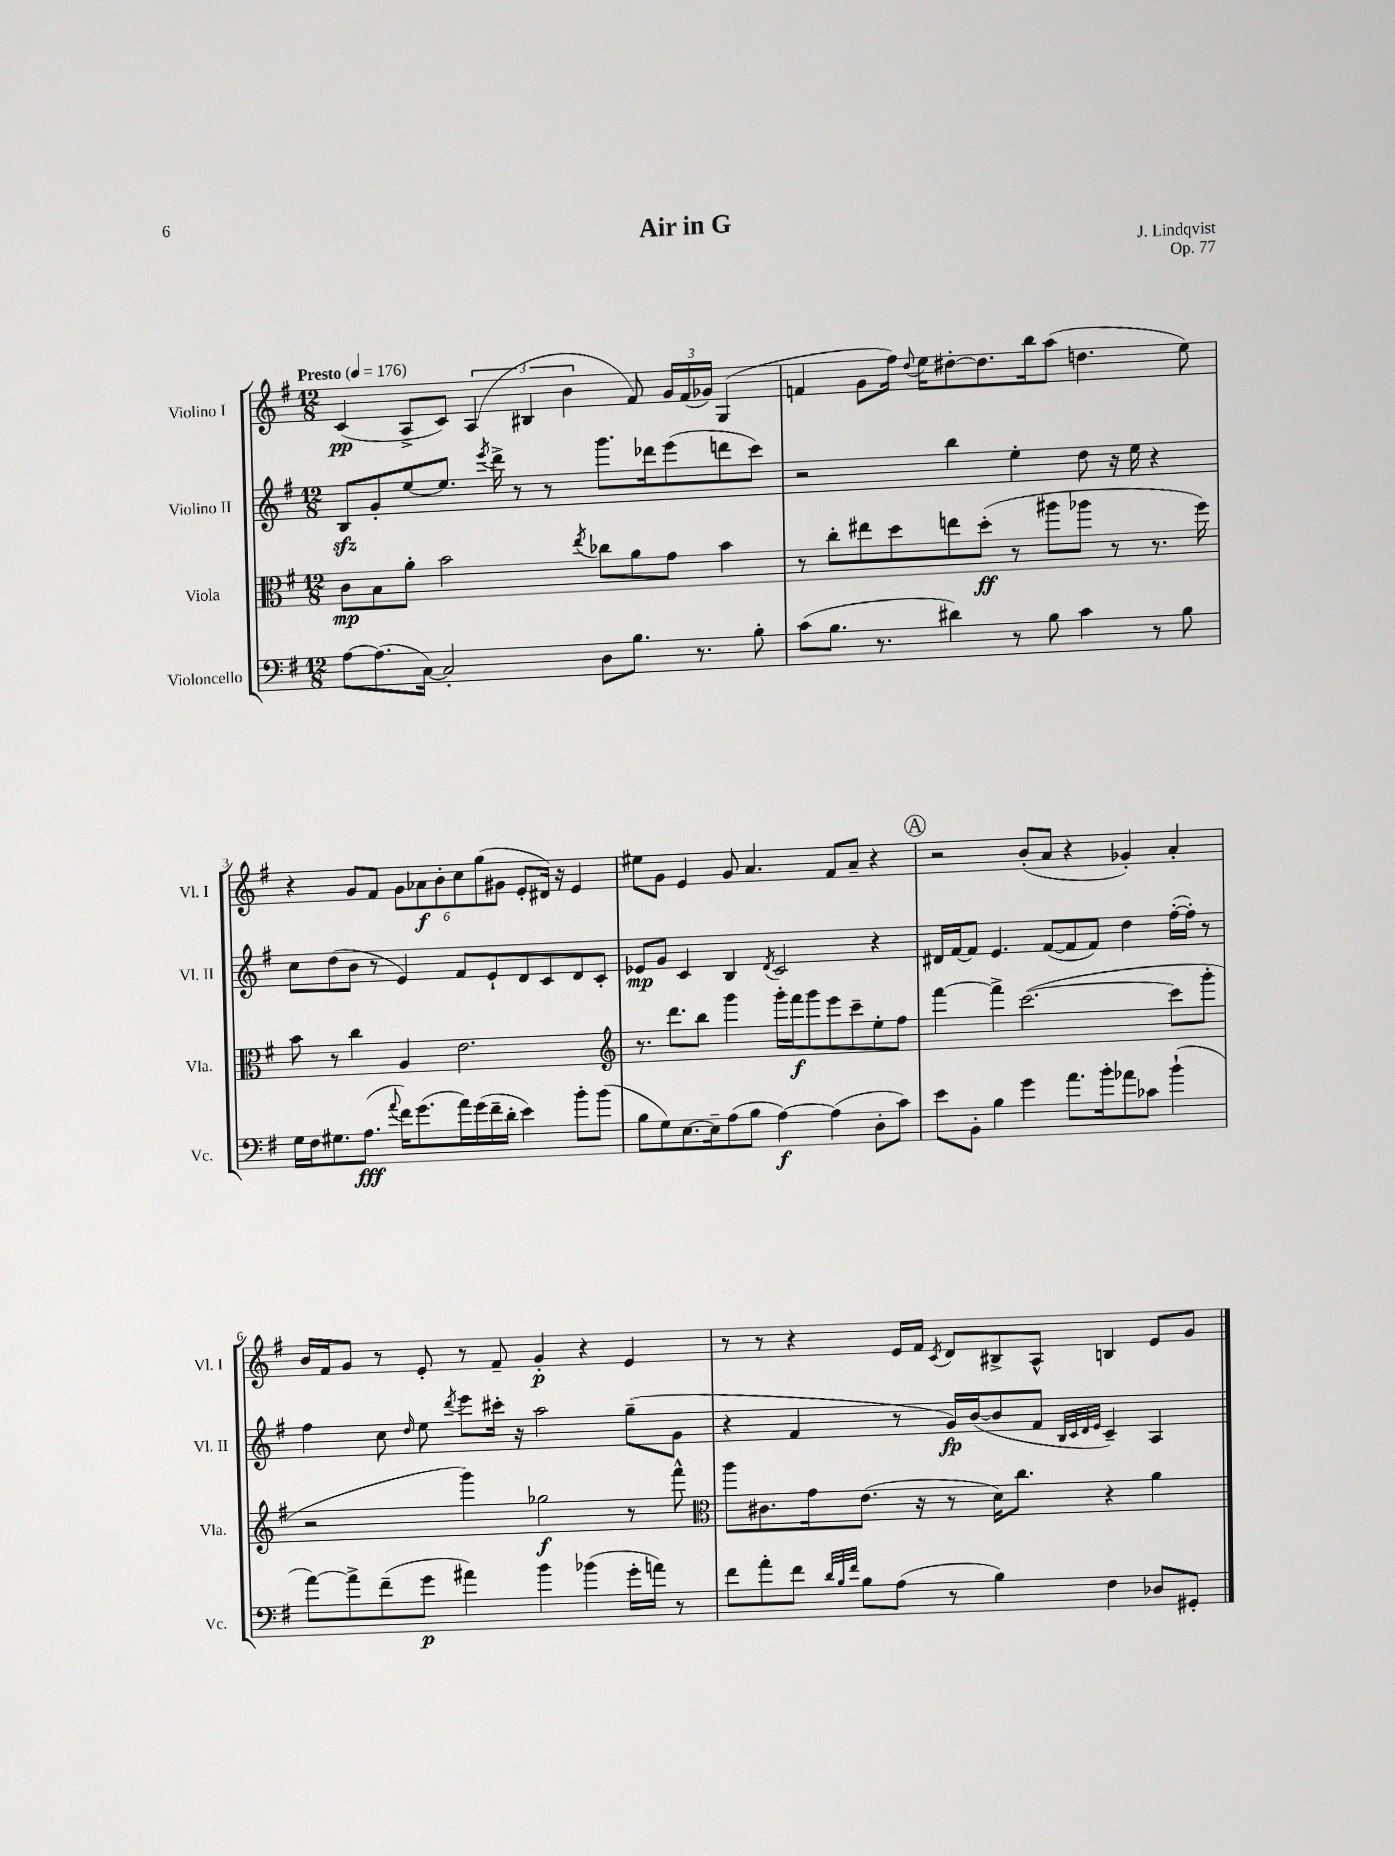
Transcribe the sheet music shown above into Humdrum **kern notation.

**kern	**dynam	**kern	**dynam	**kern	**dynam	**kern	**dynam
*part4	*part4	*part3	*part3	*part2	*part2	*part1	*part1
*staff4	*staff4	*staff3	*staff3	*staff2	*staff2	*staff1	*staff1
*I"Violoncello	*	*I"Viola	*	*I"Violino II	*	*I"Violino I	*
*I'Vc.	*	*I'Vla.	*	*I'Vl. II	*	*I'Vl. I	*
*clefF4	*	*clefC3	*	*clefG2	*	*clefG2	*
*k[f#]	*	*k[f#]	*	*k[f#]	*	*k[f#]	*
*M12/8	*	*M12/8	*	*M12/8	*	*M12/8	*
*MM176	*	*MM176	*	*MM176	*	*MM176	*
=1	=1	=1	=1	=1	=1	=1	=1
!	!	!	!	!	!	!LO:TX:a:B:t=Presto	!
[8A\L	.	8c\L	mp	8Bzz/L	.	(4c/	pp
(8.A\]	.	8B\	.	8g'/	.	.	.
.	.	8a'\J	.	[8ee/	.	8A^/L	.
[16C\Jk)	.	.	.	.	.	.	.
2C'/]	.	2b\	.	8.ee/J]	.	8c/J)	.
.	.	.	.	.	.	(6A/	.
.	.	.	.	8qeee/	.	.	.
.	.	.	.	16ddd^\	.	.	.
.	.	.	.	8r	.	.	.
.	.	.	.	.	.	6B#X/	.
.	.	.	.	8r	.	.	.
.	.	.	.	.	.	6b\	.
.	.	8qee/	.	.	.	.	.
8D\L	.	8cc-X\L	.	8.ggg\L	.	.	.
8.B\J	.	8a\	.	.	.	8f#/)	.
.	.	.	.	16ddd-X\k	.	.	.
.	.	8g\J	.	(8eee\	.	24g/LL	.
.	.	.	.	.	.	(24f#/	.
8.r	.	.	.	.	.	.	.
.	.	.	.	.	.	24g-X/JJ)	.
.	.	4b\	.	8dddn\	.	(4G/	.
8B'\	.	.	.	8ccc\J)	.	.	.
=2	=2	=2	=2	=2	=2	=2	=2
(8c\L	.	8r	.	2r	.	4fn/	.
8.B\J	.	8cc'\L	.	.	.	.	.
.	.	8ee#X\	.	.	.	8g\L	.
8.r	.	.	.	.	.	.	.
.	.	8dd\	.	.	.	16ff#\Jk)	.
.	.	.	.	.	.	8qqdd/	.
.	.	.	.	.	.	16ee\KL	.
4d#X\)	.	8een\	.	4bb\	.	[8dd#X'\	.
.	.	(8dd'\J	ff	.	.	8.dd#\]	.
8r	.	8r	.	4ee'\	.	.	.
.	.	.	.	.	.	16bb\k	.
8B\	.	8aa#X\L	.	.	.	(8aa\J	.
4c\	.	8aa-X\J	.	8dd\	.	4.ddn\	.
.	.	8r	.	16r	.	.	.
.	.	.	.	16ee\	.	.	.
8r	.	8.r	.	4r	.	.	.
8B\	.	.	.	.	.	8ee\)	.
.	.	16ff#\)	.	.	.	.	.
!!LO:LB:g=z
=3	=3	=3	=3	=3	=3	=3	=3
16G\LL	.	8b\	.	8cc\L	.	4r	.
16F#\J	.	.	.	.	.	.	.
8.G#X\	.	8r	.	(8dd\	.	.	.
.	.	4cc\	.	8b\J	.	8g/L	.
(8.A\J	fff	.	.	.	.	.	.
.	.	.	.	8r	.	8f#/J	.
8qqa/	.	.	.	.	.	.	.
16f#\KL)	.	4A/	.	4e/)	.	12g\L	.
(8.g\	.	.	.	.	.	.	.
.	.	.	.	.	.	12a-X\	f
.	.	.	.	.	.	12b'\	.
16a\L)	.	2.e\	.	8f#/L	.	12cc\	.
(16g\	.	.	.	.	.	.	.
.	.	.	.	.	.	(12gg\	.
16f#~\	.	.	.	8e`/	.	.	.
.	.	.	.	.	.	12g#X\J	.
16d'\JJ	.	.	.	.	.	.	.
4e\)	.	.	.	8d/	.	8e'/L	.
.	.	.	.	8c/	.	16d#X/Jk)	.
.	.	.	.	.	.	16r	.
8b'\L	.	.	.	8d/	.	4e/	.
(8b\J	.	.	.	8c'/J	.	.	.
=4	=4	=4	=4	=4	=4	=4	=4
*	*	*clefG2	*	*	*	*	*
8B\L	.	8.r	.	8e-X/L	mp	8ee#X\L	.
8G\)	.	.	.	8g/J	.	8g\J	.
.	.	8.ddd\L	.	.	.	.	.
[8.E\	.	.	.	4c/	.	4e/	.
.	.	8bb\J	.	.	.	.	.
16E~\k]	.	.	.	.	.	.	.
(8A\	.	4ggg\	.	4B/	.	8g/	.
8B\J	.	.	.	.	.	4.a/	.
.	.	.	.	8qd/	.	.	.
[4A\)	f	16ggg'\LL	.	2c/	.	.	.
.	.	16fff#\J	f	.	.	.	.
.	.	8ggg\	.	.	.	.	.
(4A\]	.	8eee\	.	.	.	8f#/L	.
.	.	8ccc~\	.	.	.	8a~/J	.
8D'\L	.	8ee'\	.	4r	.	4r	.
8c\J)	.	8ff#\J	.	.	.	.	.
!!LO:REH:place=s1:t=A
=5	=5	=5	=5	=5	=5	=5	=5
8e\L	.	[4fff#\	.	16d#X/LL	.	2r	.
.	.	.	.	[16f#/J	.	.	.
8BB'\J	.	.	.	8f#/J]	.	.	.
4B\	.	4fff#^\]	.	4.e/	.	.	.
4g\	.	([2.ccc\	.	.	.	(8b'/L	.
.	.	.	.	([8f#/L	.	8a/J	.
8.a\L	.	.	.	8f#/]	.	4r	.
.	.	.	.	8f#/J)	.	.	.
16b'\k	.	.	.	.	.	.	.
8a-X\	.	.	.	4dd\	.	4g-X'/)	.
8c-X\J	.	.	.	.	.	.	.
(4b`\	.	8ccc\L]	.	([16ff#'\LL	.	4a'/	.
.	.	.	.	16ff#'\JJ])	.	.	.
.	.	8ggg'\J	.	8r	.	.	.
!!LO:LB:g=z
=6	=6	=6	=6	=6	=6	=6	=6
[8a\L)	.	2r	.	4ff#\	.	16b/LL	.
.	.	.	.	.	.	16f#/J	.
8a^\]	.	.	.	.	.	8g/J	.
(8f#~\	.	.	.	8cc\	.	8r	.
.	.	.	.	16qqdd/	.	.	.
8g\J	p	.	.	8ee\	.	8e'/	.
.	.	.	.	8qddd/	.	.	.
4a#X\)	.	4ggg\)	.	8eee\L	.	8r	.
.	.	.	.	16ccc#X'\Jk	.	8f#~/	.
.	.	.	.	16r	.	.	.
4b\	.	2gg-X\	f	2aa\	.	4g'/	p
(4b-X\	.	.	.	.	.	4r	.
16g'\LL	.	8r	.	(8gg~\L	.	4e/	.
16an\JJ)	.	.	.	.	.	.	.
8r	.	8fff#^^\	.	8g\J	.	.	.
=7	=7	=7	=7	=7	=7	=7	=7
*	*	*clefC3	*	*	*	*	*
8f#\L	.	8aa\L	.	4r	.	8r	.
8a'\	.	8.c#X\	.	.	.	8r	.
8f#\J	.	.	.	4f#/	.	4r	.
.	.	16g\k	.	.	.	.	.
32qqd/LLL	.	.	.	.	.	.	.
32qqB/	.	.	.	.	.	.	.
32qqf#/JJJ	.	.	.	.	.	.	.
8B\L	.	(8.e\J	.	.	.	.	.
(8A\J	.	.	.	8r	.	16e/LL	.
.	.	16r	.	.	.	16f#/JJ	.
.	.	.	.	.	.	8qc/	.
8r	.	8r	.	16g/LL)	fp	8d/L	.
.	.	.	.	([16b/J	.	.	.
4B\)	.	16d\KL)	.	8b/]	.	8B#X^/	.
.	.	8.cc\J	.	.	.	.	.
.	.	.	.	8f#/J	.	8A^^/J	.
.	.	.	.	32qqB/LLL	.	.	.
.	.	.	.	32qqc/	.	.	.
.	.	.	.	32qqd/	.	.	.
.	.	.	.	32qqe/JJJ	.	.	.
4F#\	.	4r	.	4c~/)	.	4Bn/	.
8D-X/L	.	4a\	.	4A/	.	8e/L	.
8GG#X'/J	.	.	.	.	.	8g/J	.
==	==	==	==	==	==	==	==
*-	*-	*-	*-	*-	*-	*-	*-
